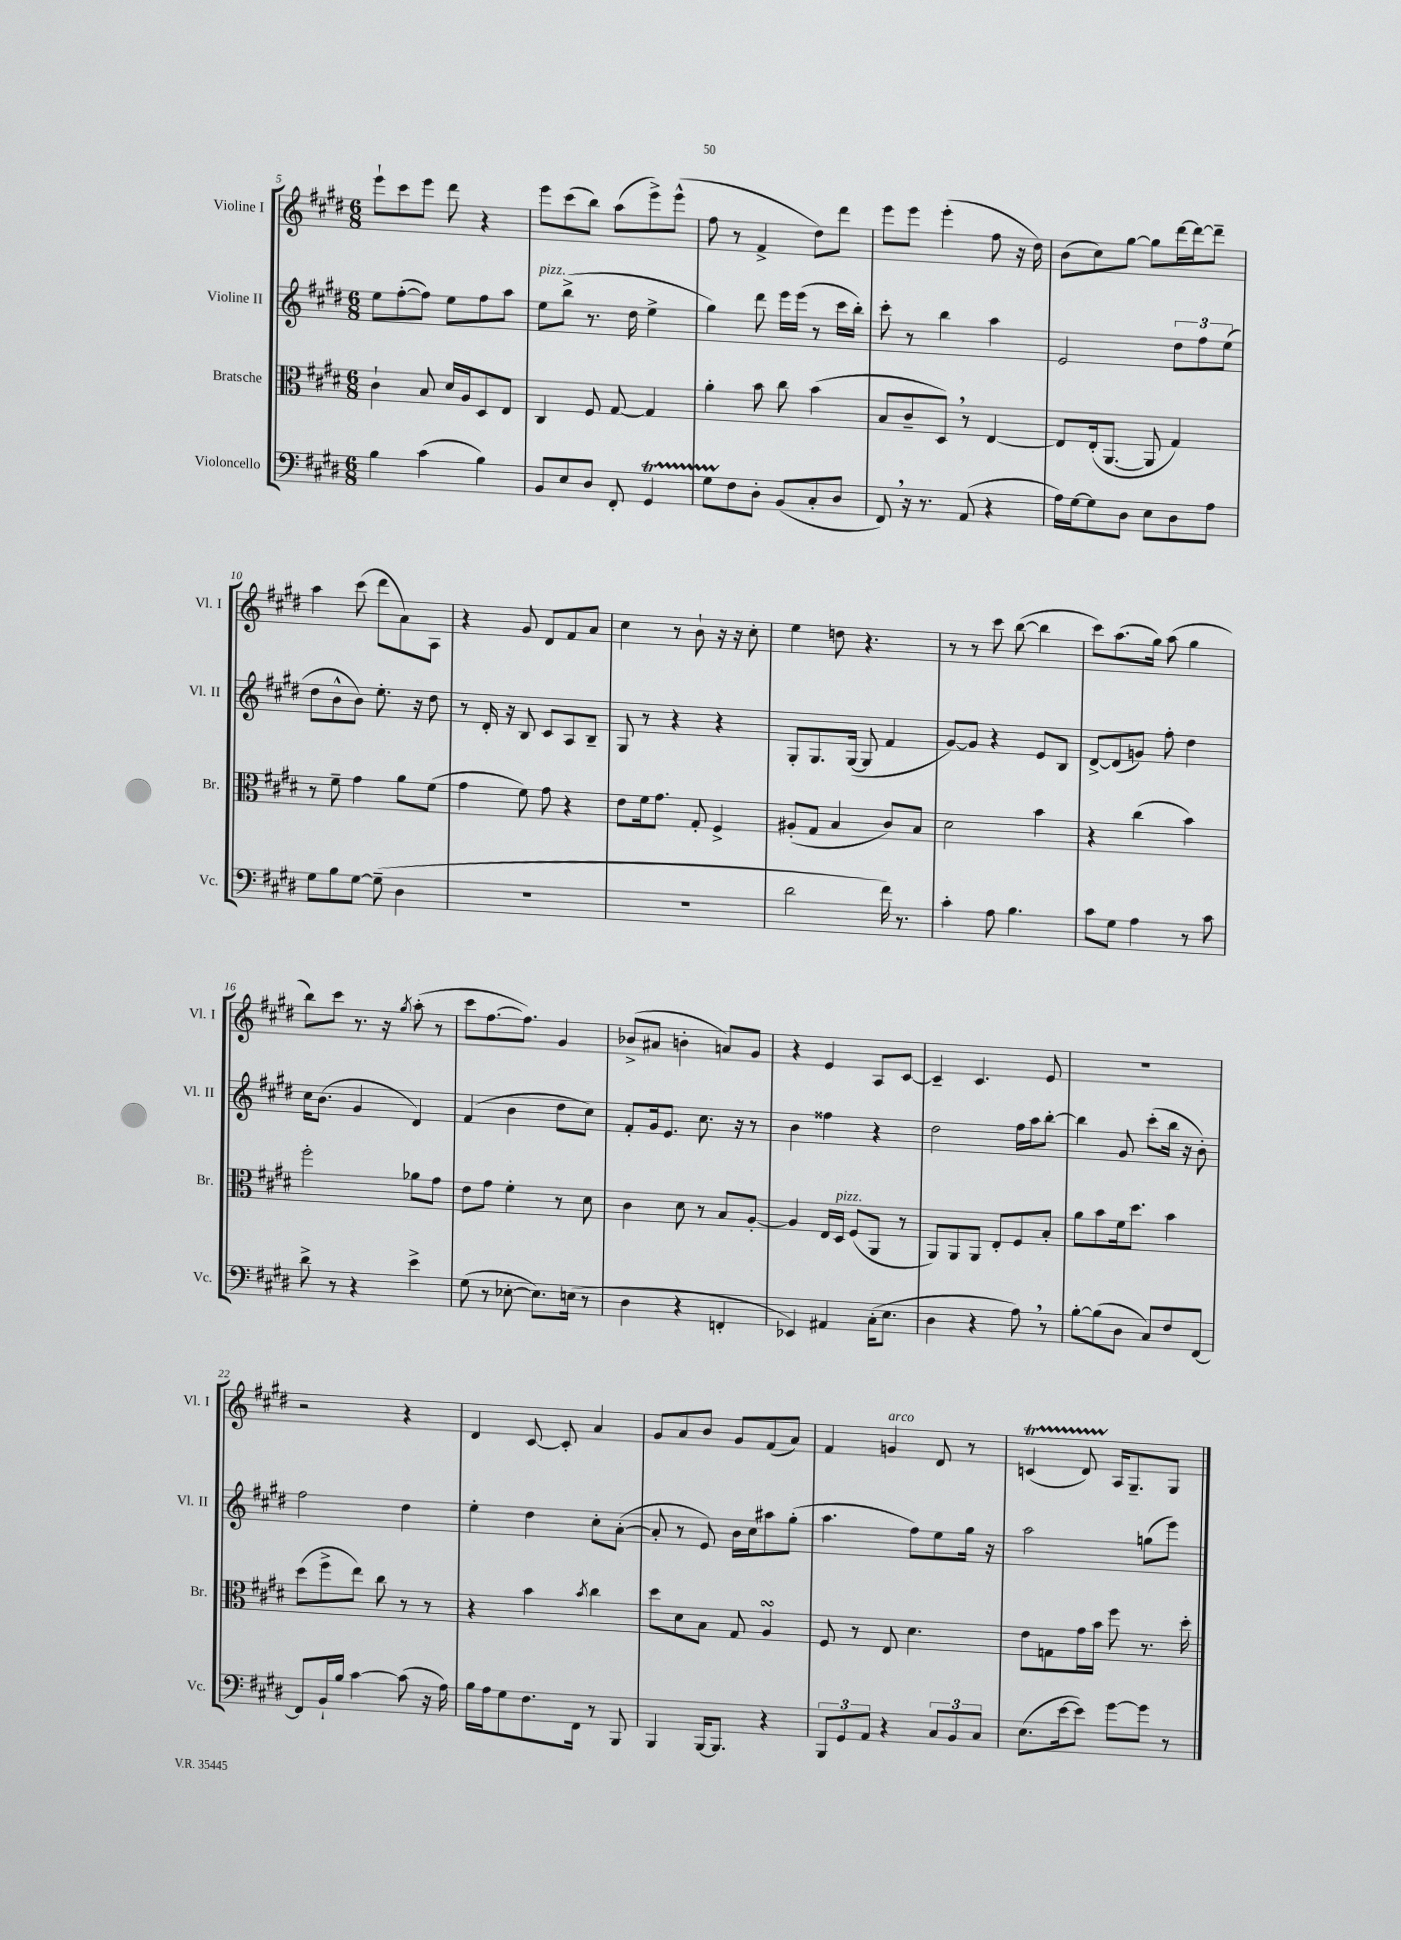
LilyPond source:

<<
\new StaffGroup <<
\new Staff = "s0" \with { instrumentName = "Violine I" shortInstrumentName = "Vl. I" } {
    \clef treble \key e \major \numericTimeSignature \time 6/8
    e'''8-! cis'''8 e'''8 dis'''8 r4 |
    e'''8 cis'''8( b''8) a''8( e'''8->) e'''8-^( |
    fis''8 r8 fis'4-> dis''8) dis'''8 |
    e'''8 e'''8 e'''4-.( fis''8 r16 dis''16) |
    b'8( cis''8) gis''8~ gis''8 dis'''16~ dis'''16~ dis'''8-- |
    a''4 cis'''8( dis'''8 a'8) a8 |
    r4 gis'8 dis'8 fis'8 a'8 |
    cis''4 r8 b'8-! r16 r16 cis''8-. |
    e''4 d''8 r4. |
    r8 r8 cis'''8 b''8~( b''4 |
    cis'''8) a''8.( gis''16) a''8( gis''4 |
    b''8) cis'''8 r8. r16 \acciaccatura { gis''8 } a''8-.( r8 |
    cis'''8 fis''8.~ fis''8.) gis'4 |
    bes'8->( ais'8 b'4-. a'8) gis'8 |
    r4 e'4 a8 cis'8~ |
    cis'4-- cis'4. e'8 |
    R2. |
    r2 r4 |
    dis'4 cis'8~ cis'8-. a'4 |
    gis'8 a'8 b'8 gis'8 fis'8( a'8) |
    fis'4 g'4^\markup { \italic "arco" } dis'8 r8 |
    c'4\startTrillSpan( dis'8) a16\stopTrillSpan gis8.-- gis8 \bar "|." |
}
\new Staff = "s1" \with { instrumentName = "Violine II" shortInstrumentName = "Vl. II" } {
    \clef treble \key e \major \numericTimeSignature \time 6/8
    e''8 fis''8~-.( fis''8) e''8 fis''8 a''8 |
    e''8^\markup { \italic "pizz." } b''8->( r8. dis''16 e''4-> |
    gis''4) dis'''8 e'''16 e'''16( r8 cis'''16 b''16-.) |
    cis'''8-. r8 b''4 a''4 |
    e'2 \tuplet 3/2 { dis''8 fis''8 e''8( } |
    dis''8 b'8-^ b'8) e''8.-. r16 dis''8 |
    r8 dis'16-. r16 b8 cis'8 a8 b8-- |
    gis8 r8 r4 r4 |
    gis8-. gis8. gis16~( gis8 fis'4 |
    gis'8~) gis'8 r4 e'8 b8 |
    dis'8~-> dis'8( g'8) fis''8-. dis''4 |
    cis''16 b'8.( gis'4 dis'4) |
    fis'4( b'4 dis''8 cis''8) |
    fis'8-. gis'16 e'8. cis''8. r16 r8 |
    b'4 fisis''4 r4 |
    dis''2 fis''16 a''16 b''8~-. |
    b''4 gis'8 cis'''8-.( b''16 r16 b'8-.) |
    fis''2 dis''4 |
    e''4-. dis''4 cis''8-. a'8~-.( |
    a'8-. r8 e'8) b'16 cis''16 ais''8 gis''8-.( |
    a''4. fis''8) e''8 gis''16 r16 |
    a''2 g''8( e'''8) \bar "|." |
}
\new Staff = "s2" \with { instrumentName = "Bratsche" shortInstrumentName = "Br." } {
    \clef alto \key e \major \numericTimeSignature \time 6/8
    cis'4-! b8 dis'16 a16 dis8 e8 |
    cis4 fis8 gis8~ gis4 |
    a'4-. b'8 cis''8 b'4( |
    b8 cis'8-- dis8) \breathe r8 e4~ |
    e8 e16-.( a,8.~ a,8 gis4) |
    r8 fis'8-- gis'4 a'8 fis'8( |
    gis'4 fis'8) gis'8 r4 |
    e'8 fis'16 gis'8. gis8-. fis4-> |
    ais8-.( gis8 b4 cis'8) b8 |
    dis'2 b'4 |
    r4 cis''4( b'4) |
    fis''2-. aes'8 gis'8 |
    e'8 gis'8 fis'4-. r8 dis'8 |
    cis'4 dis'8 r8 b8 a8~-. |
    a4 e16 dis16^\markup { \italic "pizz." } fis8( a,8 r8 |
    a,8) a,8 a,8 e8-. fis8 b8-. |
    a'8 b'8 fis'16 dis''8. b'4 |
    dis''8( fis''8-> e''8) cis''8 r8 r8 |
    r4 b'4 \acciaccatura { b'8 } cis''4 |
    dis''8 dis'8 b8 gis8 a4\turn |
    fis8 r8 e8 dis'4. |
    e'8 g8 gis'16 b'16 fis''8 r8. dis''16-. \bar "|." |
}
\new Staff = "s3" \with { instrumentName = "Violoncello" shortInstrumentName = "Vc." } {
    \clef bass \key e \major \numericTimeSignature \time 6/8
    b4 cis'4( b4) |
    b,8 e8 dis8 fis,8-. gis,4\startTrillSpan |
    gis8 fis8\stopTrillSpan dis8-. b,8( cis8-. dis8 |
    fis,8) \breathe r16 r8. a,8( r4 |
    a16) gis16~ gis8 dis8 e8 dis8 a8 |
    gis8 b8 gis8~ gis8--( dis4 |
    R2. |
    R2. |
    dis'2 fis'16) r8. |
    cis'4-. a8 b4. |
    cis'8 gis8 a4 r8 cis'8 |
    dis'8-> r8 r4 e'4-> |
    gis8( r8 ees8~-. ees8.) e16( r8 |
    dis4 r4 f,4-. |
    ees,4) ais,4 cis16-.( e8. |
    dis4 r4 a8) \breathe r8 |
    b8~-. b8( dis8 cis8) fis8 fis,8~ |
    fis,8 b,16-! b16 cis'4~ cis'8( r16 a16) |
    b16 a16 gis8 fis8. fis,16 r8 b,,8 |
    b,,4 b,,16~ b,,8. r4 |
    \tuplet 3/2 { b,,8 gis,8 a,8 } r4 \tuplet 3/2 { cis8 b,8 cis8 } |
    e8.( e'16~ e'8) gis'8~ gis'8 r8 \bar "|." |
}
>>
>>
\layout { \context { \Score currentBarNumber = #5 } }
